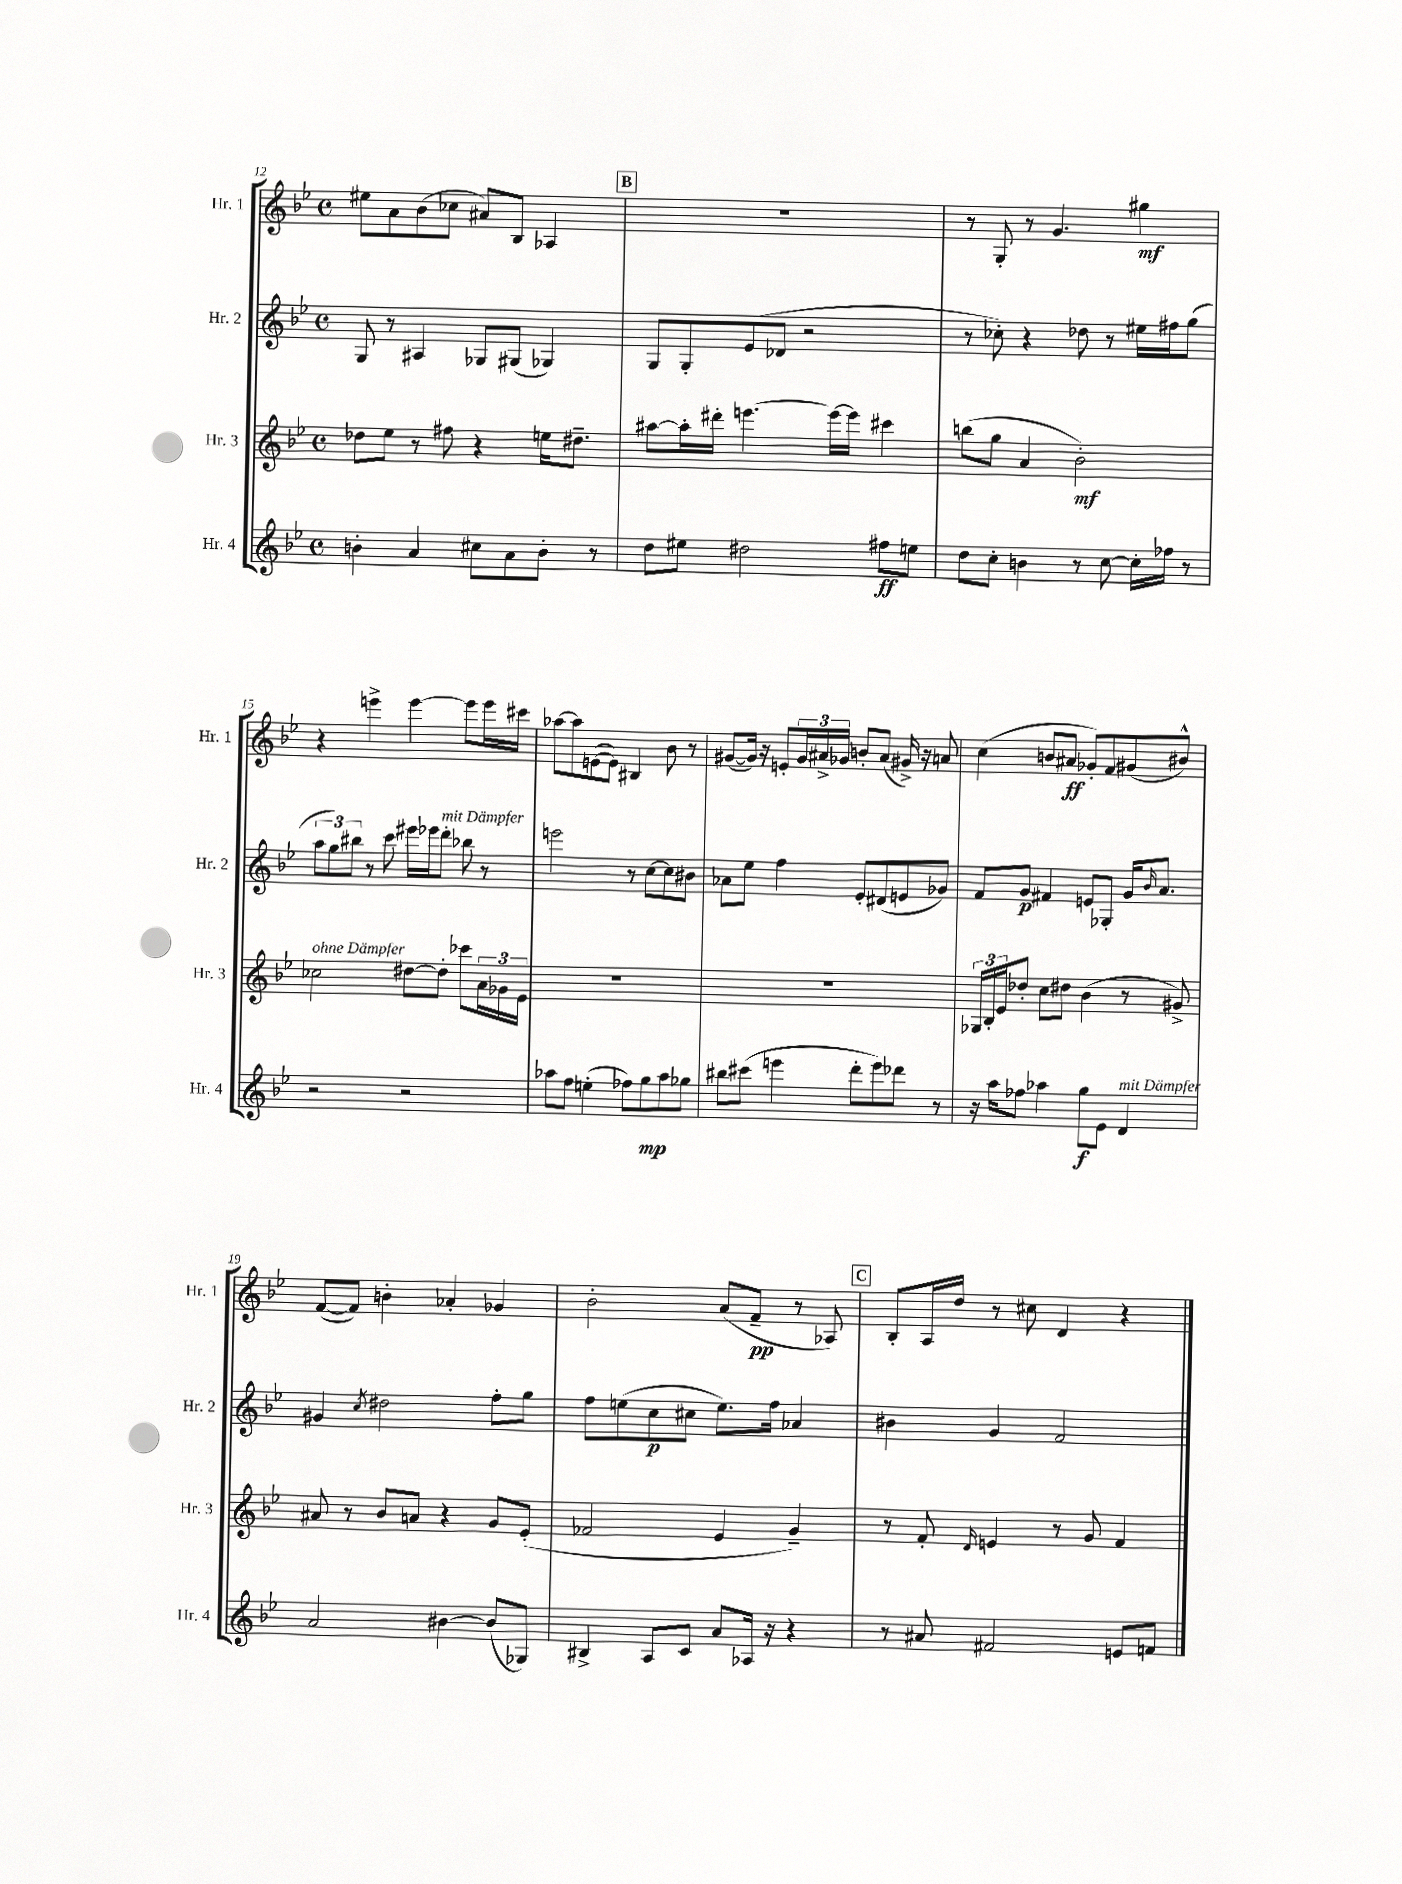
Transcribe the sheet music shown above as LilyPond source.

<<
\new StaffGroup <<
\new Staff = "s0" \with { instrumentName = "Hr. 1" shortInstrumentName = "Hr. 1" } {
    \clef treble \key bes \major \defaultTimeSignature \time 4/4
    eis''8 a'8 bes'8( ces''8 ais'8) bes8 aes4 |
    \mark \markup { \box "B" } r1 |
    r8 g8-. r8 g'4. gis''4\mf |
    r4 e'''4-> e'''4~ e'''8 e'''16 cis'''16 |
    aes''8~ aes''8 e'8~( e'8) bis4 bes'8 r8 |
    gis'8~( gis'16) r16 e'8-. \tuplet 3/2 { gis'16 ais'16-> ges'16 } b'8-. ais'8( gis'16->) r16 a'8 |
    c''4( b'8 ais'8\ff ges'8-.) f'8 gis'8( bis'8-^) |
    f'8~( f'8) b'4-. aes'4-. ges'4 |
    bes'2-. a'8( f'8--\pp r8 aes8) |
    \mark \markup { \box "C" } bes8-. a16 d''16 r8 cis''8 d'4 r4 \bar "|." |
}
\new Staff = "s1" \with { instrumentName = "Hr. 2" shortInstrumentName = "Hr. 2" } {
    \clef treble \key bes \major \defaultTimeSignature \time 4/4
    g8 r8 ais4 ges8 gis8( ges4) |
    \mark \markup { \box "B" } g8 g8-. ees'8( des'8 r2 |
    r8 ces''8-.) r4 des''8 r8 eis''16 fis''16 g''8( |
    \tuplet 3/2 { a''8 g''8) bis''8 } r8 c'''8 eis'''16 ees'''16 d'''8-.^\markup { \italic "mit Dämpfer" } bes''8 r8 |
    e'''2 r8 c''8~ c''8 bis'8 |
    aes'8 ees''8 f''4 ees'8-. dis'8( e'8 ges'8) |
    f'8 g'8\p fis'4 e'8 ges8-. g'16 \grace { bes'16 } a'8. |
    gis'4 \acciaccatura { c''8 } dis''2 f''8-. g''8 |
    f''8 e''8( c''8\p cis''8 e''8.) f''16 aes'4 |
    \mark \markup { \box "C" } bis'4 g'4 f'2 \bar "|." |
}
\new Staff = "s2" \with { instrumentName = "Hr. 3" shortInstrumentName = "Hr. 3" } {
    \clef treble \key bes \major \defaultTimeSignature \time 4/4
    des''8 ees''8 r8 fis''8 r4 e''16 dis''8.-- |
    \mark \markup { \box "B" } ais''8~ ais''16-. dis'''16-. e'''4.~ e'''16~ e'''16 cis'''4 |
    b''8( g''8 a'4 bes'2-.\mf) |
    ces''2^\markup { \italic "ohne Dämpfer" } dis''8~ dis''8-. ces'''8 \tuplet 3/2 { a'16 ges'16 ees'16 } |
    R1 |
    R1 |
    \tuplet 3/2 { ges16 bes16-. ees'16 } des''8-. c''8 dis''8 bes'4( r8 gis'8->) |
    ais'8 r8 bes'8 a'8 r4 g'8 ees'8-.( |
    fes'2 ees'4 g'4--) |
    \mark \markup { \box "C" } r8 f'8-. \grace { d'16 } e'4 r8 g'8 f'4 \bar "|." |
}
\new Staff = "s3" \with { instrumentName = "Hr. 4" shortInstrumentName = "Hr. 4" } {
    \clef treble \key bes \major \defaultTimeSignature \time 4/4
    b'4-. a'4 cis''8 a'8 b'8-. r8 |
    \mark \markup { \box "B" } d''8 eis''8 dis''2 fis''8\ff e''8 |
    d''8 c''8-. b'4 r8 c''8~ c''16-. fes''16 r8 |
    r2 r2 |
    aes''8 f''8 e''4-.( fes''8) g''8\mp aes''8 ges''8 |
    bis''8 cis'''8( e'''4 d'''8-. e'''8) des'''8 r8 |
    r16 a''16 fes''8 aes''4 g''8\f ees'8 d'4^\markup { \italic "mit Dämpfer" } |
    a'2 bis'4~ bis'8( ges8) |
    bis4-> a8 c'8 a'8 aes16 r16 r4 |
    \mark \markup { \box "C" } r8 ais'8 fis'2 e'8 f'8 \bar "|." |
}
>>
>>
\layout { \context { \Score currentBarNumber = #12 } }
